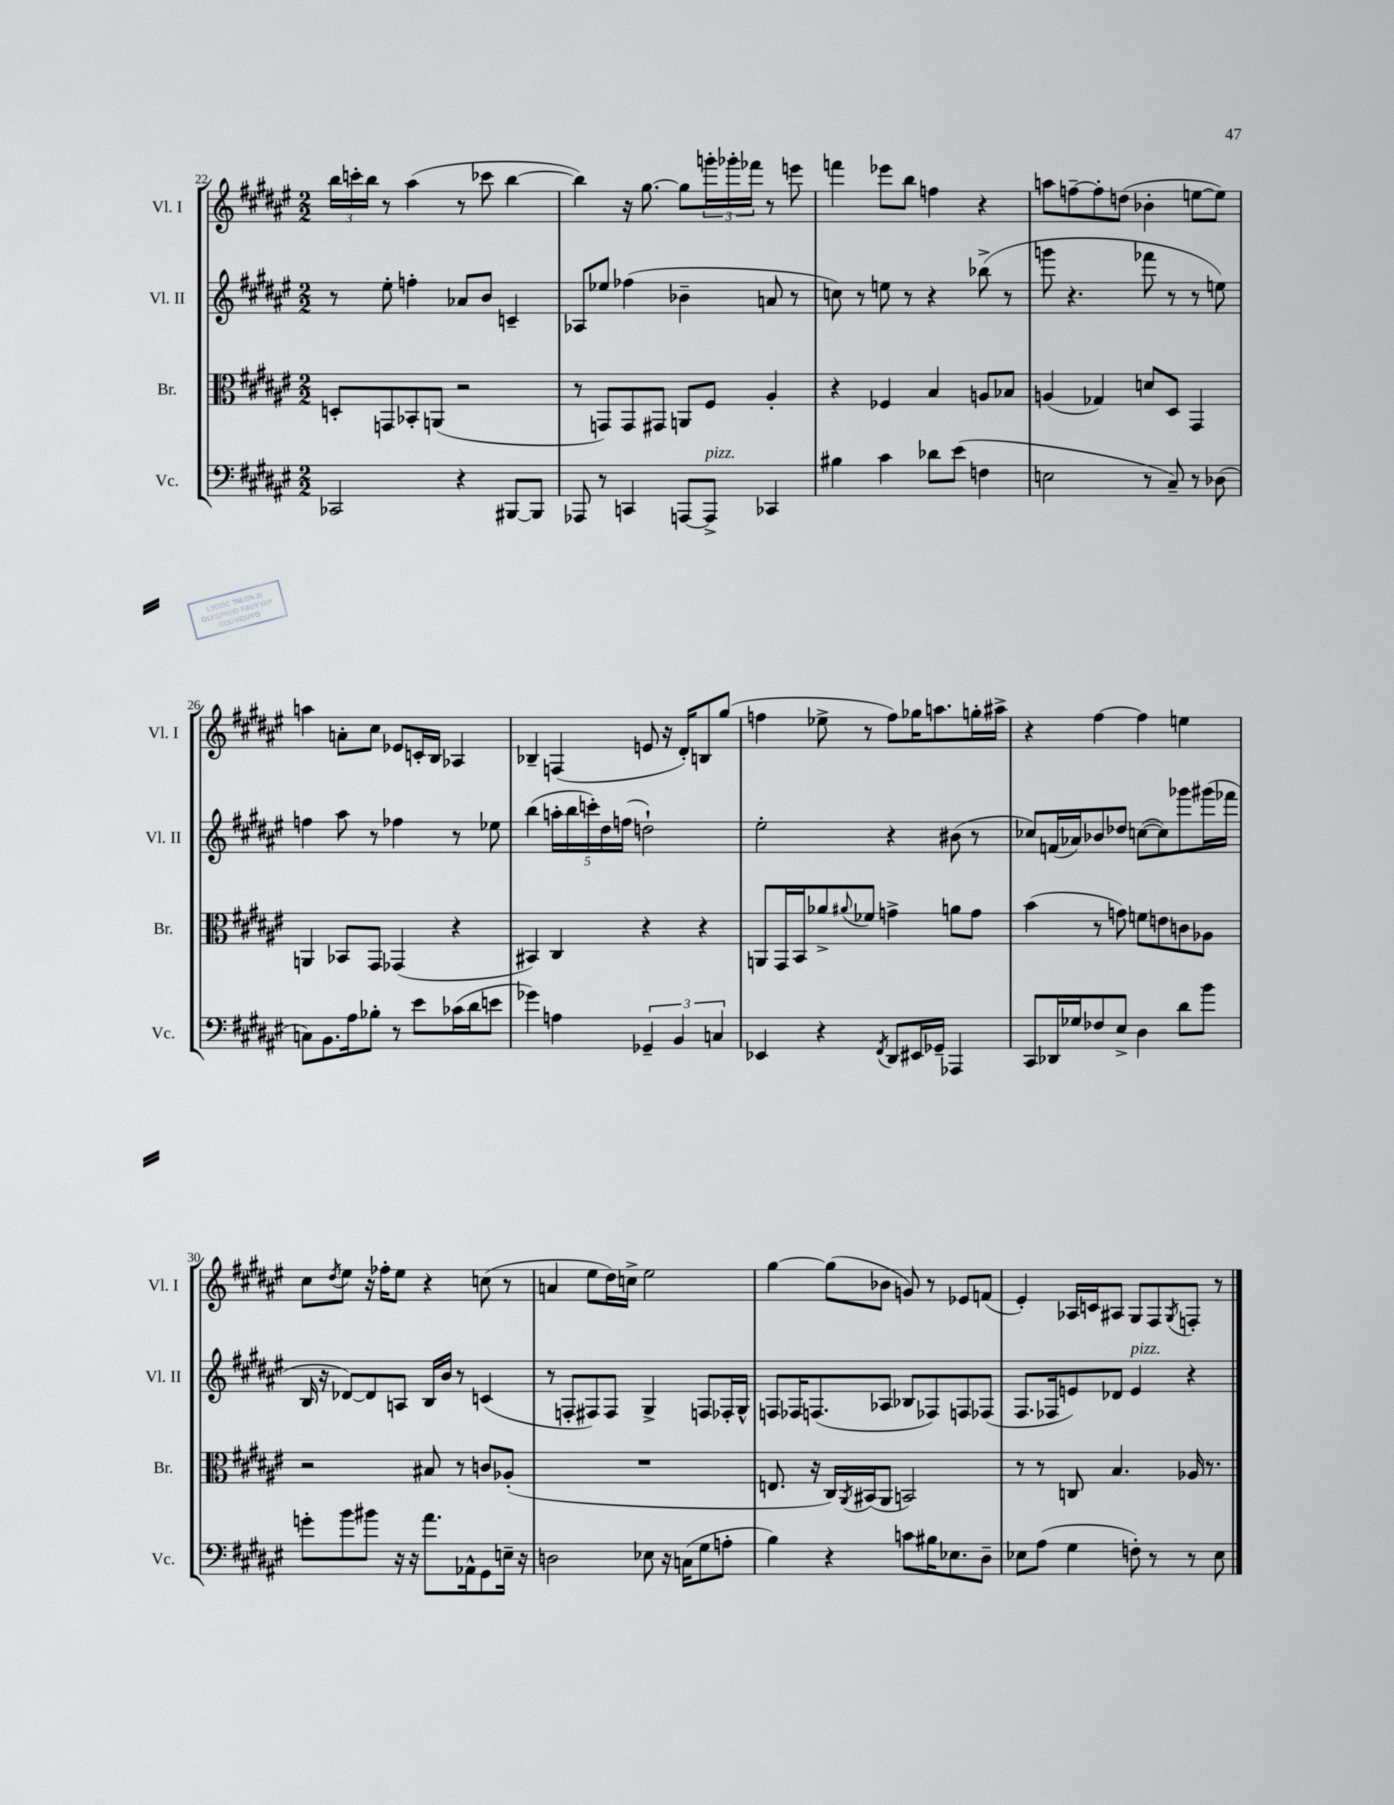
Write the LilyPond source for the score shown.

<<
\new StaffGroup <<
\new Staff = "s0" \with { instrumentName = "Vl. I" shortInstrumentName = "Vl. I" } {
    \clef treble \key fis \major \numericTimeSignature \time 2/2
    \tuplet 3/2 { b''16 c'''16-. b''16 } r8 ais''4( r8 ces'''8 b''4~ |
    b''4) r16 gis''8.~ gis''8 \tuplet 3/2 { g'''16-. ges'''16-. fes'''16 } r8 e'''8 |
    f'''4 ees'''8 b''8 f''4 r4 |
    a''8 f''8~-- f''8-. d''8( bes'4-. e''8~ e''8) |
    a''4 a'8-. cis''8 ees'8 c'16-. b16 aes4 |
    bes4-- f4( e'8 r16 dis'16-.) b8 gis''8( |
    f''4 ees''8-> r8 f''8) ges''16 a''8. g''16-. ais''16-> |
    r4 fis''4~ fis''4 e''4 |
    cis''8 \acciaccatura { dis''8 } eis''8 r16 fes''16-. eis''8 r4 c''8( r8 |
    a'4 eis''8 dis''16) c''16-> eis''2 |
    gis''4~ gis''8( bes'8 g'8) r8 ees'8 f'8( |
    eis'4-.) aes16 c'16 ais8 gis8 fis8 \acciaccatura { gis8 } f8-. r8 \bar "|." |
}
\new Staff = "s1" \with { instrumentName = "Vl. II" shortInstrumentName = "Vl. II" } {
    \clef treble \key fis \major \numericTimeSignature \time 2/2
    r8 eis''8-. f''4-. aes'8 b'8 c'4-- |
    aes8 ees''8 fes''4( bes'4-- a'8 r8 |
    c''8) r8 e''8 r8 r4 bes''8->( r8 |
    g'''8 r4. fes'''8 r8 r8 e''8) |
    f''4 ais''8 r8 fes''4 r8 ees''8 |
    b''4( \tuplet 5/4 { a''16-. b''16 c'''16-.) dis''16 f''16( } d''2-!) |
    eis''2-. r4 bis'8( r8 |
    ces''8) f'16( aes'16) bes'8 des''8 c''8~( c''8) ges'''8 gis'''16( fes'''16 |
    b16 r16 des'8~) des'8 a8 b16 b'16 r8 c'4( |
    r8 f8-. fis8) fis8 gis4-> f8 fes16-. gis16-^ |
    f8 fes16 f8.( aes8 bes8 fes8) f8 fes8( |
    fis8. fes16 e'8) des'8 e'4^\markup { \italic "pizz." } r4 \bar "|." |
}
\new Staff = "s2" \with { instrumentName = "Br." shortInstrumentName = "Br." } {
    \clef alto \key fis \major \numericTimeSignature \time 2/2
    d8-. g,8 bes,8-. a,8( r2 |
    r8 g,8) g,8 gis,8 a,8 fis8 ais4-. |
    r4 fes4 b4 a8 bes8 |
    a4( ges4) d'8 dis8 gis,4 |
    a,4 bes,8 gis,8 ges,4( r4 |
    bis,4) cis4 r4 r4 |
    a,8 gis,16 b,16 aes'8-> \appoggiatura { ais'8 } fes'8 g'4-> a'8 g'8 |
    b'4( r8 g'8) f'8 e'8 c'8 aes8 |
    r2 bis8 r8 c'8 aes8-.( |
    R1 |
    e8. r16 cis16) \acciaccatura { ais,8 } bis,16( ais,8 b,2) |
    r8 r8 c8 b4. aes16 r8. \bar "|." |
}
\new Staff = "s3" \with { instrumentName = "Vc." shortInstrumentName = "Vc." } {
    \clef bass \key fis \major \numericTimeSignature \time 2/2
    ces,2 r4 bis,,8~ bis,,8 |
    aes,,8 r8 c,4 a,,8~ a,,8->^\markup { \italic "pizz." } ces,4 |
    bis4 cis'4 des'8 eis'8( f4 |
    e2 r8 cis8--) r8 des8( |
    c8) b,8. ais16 bes8-. r8 eis'8 ces'16( dis'16 e'8 |
    ges'4) a4 \tuplet 3/2 { ges,4-- b,4 c4 } |
    ees,4 r4 \acciaccatura { fis,8 } dis,8 eis,16 ges,16-- aes,,4 |
    cis,8 des,16 ges16 fes8 eis8-> dis4 dis'8 b'8 |
    g'8-. b'8 bis'8 r16 r16 ais'8. aes,16-^ gis,8 e16-- r16 |
    d2 ees8 r16 c16( gis8 a8-. |
    b4) r4 c'8 bis16 ees8. dis8-- |
    ees8 ais8( gis4 f8-.) r8 r8 ees8 \bar "|." |
}
>>
>>
\layout { \context { \Score currentBarNumber = #22 } }
